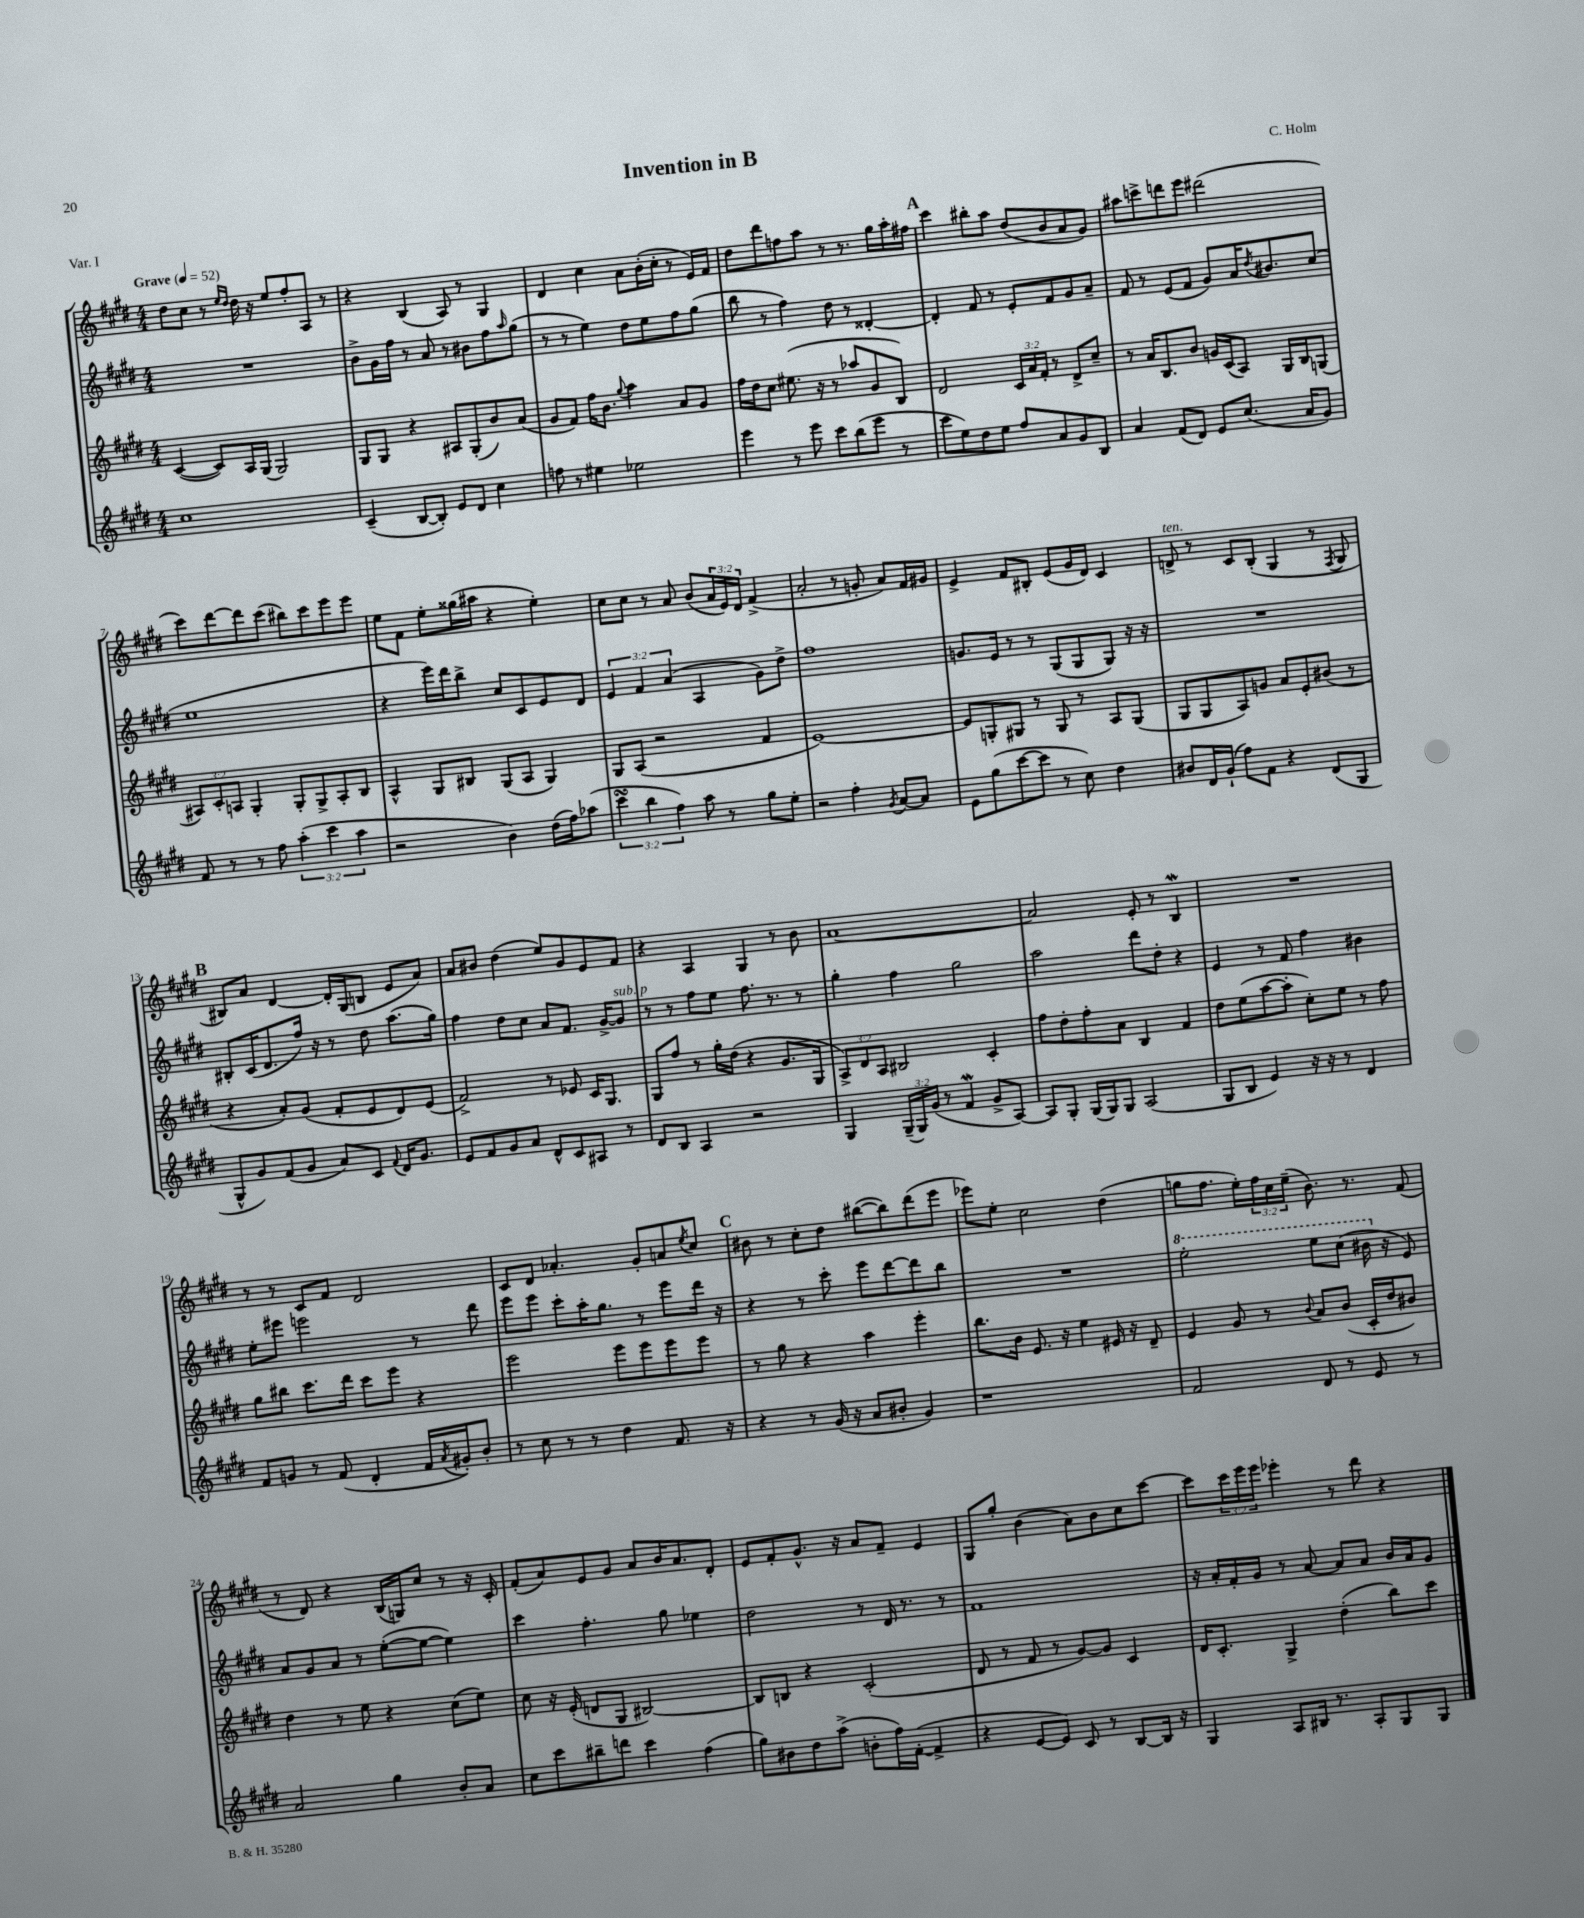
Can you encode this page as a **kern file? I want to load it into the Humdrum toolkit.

**kern	**kern	**kern	**kern
*staff4	*staff3	*staff2	*staff1
*clefG2	*clefG2	*clefG2	*clefG2
*k[f#c#g#d#]	*k[f#c#g#d#]	*k[f#c#g#d#]	*k[f#c#g#d#]
*M4/4	*M4/4	*M4/4	*M4/4
*MM52	*MM52	*MM52	*MM52
1cc#	([4c#	1r	8dd#
.	.	.	8cc#
.	8c#])	.	8r
.	.	.	16qqee
.	.	.	16qqdd#
.	16A	.	16dd#
.	(16G#	.	16r
.	2G#)	.	8ee
.	.	.	8ff#'
.	.	.	8A
.	.	.	8r
=	=	=	=
(4c#~	8G#	8b^	4r
.	8G#	16g#	.
.	.	16ff#	.
[8B	4r	8r	(4B
8B'])	.	8a	.
8e	8A#	8r	8A)
8d#	(8G#'	8b#	8r
4cc#	8b)	8ff#	4G#
.	.	16qqaa	.
.	(8a	(8gg#	.
=	=	=	=
8ff	8g#	8r	4d#
8r	8f#)	8r	.
4ee#	16ff#	4ee)	4cc#
.	8.b	.	.
.	8qqgg#	.	.
2ee-	4aa	8dd#	8a
.	.	8ee	(16b'
.	.	.	16cc#'
.	8a	8ff#	8r
.	8g#	(8gg#	16e)
.	.	.	16f#
=	=	=	=
4eee	16ff#	8bb	8dd#
.	16dd#	.	.
.	8cc#	8r	8ddd#
8r	(8.ee#	4ff#)	8ff
8eee	.	.	8aa
.	16r	.	.
8ccc#	8r	8dd#	8r
(8bb	8aa-	8r	8.r
8eee	8g#	[4d##'	.
.	.	.	16gg#
8r	8B)	.	16aa'
.	.	.	16ff#
=	=	=	=
8ccc#	2d#	4d##']	4ccc#
8ee)	.	.	.
8dd#	.	8f#	8bb#'
8ee	.	8r	8aa
8ff#	24c#	8e'	(8dd#
.	24a	.	.
.	24f#'	.	.
8a	8r	8f#	8b
8g#	8d#^	8g#	8a
8B	8cc#~	8a~	8g#)
=	=	=	=
4a	8r	8f#	8aa#
.	16a	8r	8ccc^
.	8.B	.	.
(8f#	.	(8e	8ddd
8d#)	8b	8f#	8eee
8e	16g	8g#)	(2ddd#
.	(16c#	.	.
(8.cc#	8A)	16a	.
.	.	8qdd#	.
.	.	8.b#	.
.	16G#	.	.
16a	16B	.	.
8g#)	(8G	(8cc#	.
=	=	=	=
8f#	12A#)	1ee	8ccc#)
.	12c#'	.	.
8r	.	.	[8ddd#
.	12A	.	.
8r	4G#'	.	8ddd#]
8ff#	.	.	(8ccc#
(6aa'	8G#'	.	8bb#)
.	8G#^	.	8ccc#
6ccc#	.	.	.
.	8A'	.	8eee
6aa	.	.	.
.	8B	.	8eee
=	=	=	=
2r	4A^^	4r	8ee
.	.	.	8f#
.	8G#	16eee)	8ee'
.	.	16ddd#	.
.	8B#	8bb^	(16gg##
.	.	.	16aa#
4b)	(8G#	8cc#	4r
.	8A	8c#	.
(16dd#	4G#)	8e	4ee')
16ff#)	.	.	.
(8aa-	.	8d#	.
=	=	=	=
6ccc#	8G#	6e	8cc#
.	(8A	.	8cc#
6bb	.	6f#	.
.	2r	.	8r
6ff#)	.	(6a	.
.	.	.	8a
8aa	.	4A	(8b
8r	.	.	24a
.	.	.	24e)
.	.	.	24d#
8gg#	4f#	8g#)	(4f#^
8ee'	.	8dd#^	.
=	=	=	=
2r	[1e)	1ff#	2a'
4ff#'	.	.	8r
.	.	.	8g'
8qg#	.	.	.
[8a	.	.	8a)
8a]	.	.	16f#
.	.	.	16g#
=	=	=	=
8e	8e]	8.g	4e^
(8gg#	8G'	.	.
.	.	16e	.
[8ccc#	8G#	8r	8f#
8ccc#]	8r	8r	8B#'
8r	8G#	(8G#	(8e
8cc#)	8r	8G#	16g#
.	.	.	16d#)
4dd#	8A	8G#)	4c#
.	(8G#	16r	.
.	.	16r	.
=	=	=	=
8b#	8G#	1r	8d^
16d#	8G#	.	8r
(16g#`	.	.	.
8ff#)	8A)	.	8c#
8f#	8g	.	(8B'
4r	8a	.	4G#
.	8e'	.	.
(8d#	(8b#	.	8r
.	.	.	8qF#
8G#	8r	.	8G#
=	=	=	=
8G#^^	4r	8B#'	8B#)
8g#)	.	(16c#	8a
.	.	8.d#	.
(8f#	8a')	.	[4d#
8g#	(8g#	16ff#)	.
.	.	16r	.
8a)	8f#'	8r	16d#']
.	.	.	(16G#
8c#	8e	8dd#	8B
8qqf#	.	.	.
16d#	8d#)	(8.aa	8e
8.g#	.	.	.
.	(8e	.	8a)
.	.	16gg#)	.
=	=	=	=
8e	2f#^)	4ff#	8a
8f#	.	.	8b#
8g#	.	8dd#	(4dd#
8a	.	8cc#	.
8d#^^	8r	8a	8ee)
8c#	8e-	8.f#	8g#
8A#	16c#	.	8e
.	8.G#	[16g#^	.
8r	.	8g#]	8f#
=	=	=	=
8d#	8G#	8r	4r
8B	8ff#	8r	.
4A	8r	8ff#	4A
.	16gg#'	8ee	.
.	(16dd#	.	.
2r	4r	8.ff#	4G#
.	.	8.r	.
.	8.g#	.	8r
.	.	8r	8b
.	16G#	.	.
=	=	=	=
4G#	12A^)	4gg#'	[1a
.	12d#	.	.
.	12A	.	.
(24G#~	2B#	4ff#	.
24G#)	.	.	.
(24g#	.	.	.
8r	.	.	.
4f#	.	2gg#	.
8g#^	4c#'	.	.
[8A)	.	.	.
=	=	=	=
8A]	8ff#	2aa	2a]
8G#'	8dd#'	.	.
(16G#	8ff#'	.	.
16G#)	.	.	.
8G#	8a	.	.
(2A	4B	8ddd#	8e'
.	.	8dd#'	8r
.	4f#	4r	4B
=	=	=	=
8G#	8dd#	4e	1r
8B	(8ee	.	.
4e)	[8aa	8r	.
.	8aa']	8f#	.
16r	8cc#')	4ff#	.
16r	.	.	.
8r	8ee	.	.
4d#	8r	4b#	.
.	8ff#	.	.
=	=	=	=
8f#	8gg#	8ee'	8r
8g	8bb#	8eee#	8r
8r	8.ccc#	2eee	8c#
(8f#	.	.	8f#
.	16ddd#	.	.
4d#'	8ccc#	.	2d#
.	8eee	.	.
16f#	4r	8r	.
8qa	.	.	.
16g#')	.	.	.
8b'	.	8ddd#	.
=	=	=	=
8r	2eee	8eee	8c#
8cc#	.	8eee	8d#
8r	.	8ccc#'	4.a-'
8r	.	16aa'	.
.	.	8.gg#	.
4dd#	8eee	.	.
.	8eee	8r	8g#'
8.f#	8eee	8eee	8a
.	.	.	8qee
.	8eee	16ddd#	8cc#
16r	.	16r	.
=	=	=	=
4r	8r	4r	8b#
.	8gg#	.	8r
8r	4r	8r	8cc#'
(16g#	.	8ccc#'	8dd#
16r	.	.	.
8a	4aa	8eee	([8bb#
8b#'	.	[8ddd#	8bb#])
4g#)	4eee'	8ddd#]	(8ddd#
.	.	8bb	8eee
=	=	=	=
1r	8.bb	1r	8eee-)
.	.	.	8ee'
.	16b	.	.
.	8.e	.	2cc#
.	16r	.	.
.	4ee	.	.
.	16e#	.	(4dd#
.	16r	.	.
.	8d#~	.	.
=	=	=	=
2f#	4e	2eee'	8gg
.	.	.	8.ff#
.	8g#	.	.
.	.	.	16ee')
.	8r	.	24ff#
.	.	.	24cc#
.	.	.	(24ee~
.	8qqb	.	.
8d#	8a	8eee	8.b)
8r	(8b	(8ccc#	.
.	.	.	8.r
8e	16c#'	16bb#	.
.	16dd#	16r	.
8r	8b#)	8e)	(8f#
=	=	=	=
2a	4dd#	8a	8r
.	.	8g#	8d#)
.	8r	8a	4r
.	8ee	8r	.
4gg#	4r	([8ee'	(16B
.	.	.	16G)
.	.	8ee_	8cc#
8b'	(8cc#	4ee])	8r
8a	8ee)	.	16r
.	.	.	16c#'
=	=	=	=
8cc#	8cc#	4ccc#	(8f#'
8ccc#	16r	.	8a)
.	(16e'	.	.
8bb#~	8d	4.ff#'	8e
8ddd	8G#	.	8g#
4ccc#	[2B#)	.	8a
.	.	8gg#	16b
.	.	.	8.a
(4ff#	.	4ee-	.
.	.	.	8d#'
=	=	=	=
8gg#)	8B#]	2dd#	8e
8b#	8B	.	8f#'
8dd#	4r	.	8.g#^^
(8aa^	.	.	.
.	.	.	16r
8b'	(2c#'	8r	8a
16ff#)	.	16d#	8f#~
([16f#'	.	8.r	.
4f#^]	.	.	4e
.	.	8r	.
=	=	=	=
4r	8d#	1f#	8G#
.	8r	.	8gg#'
[8e	8f#	.	(4b
8e])	8r	.	.
8c#	[8g#)	.	8a)
8r	8g#]	.	8b
[8B	4c#	.	8cc#
16B]	.	.	[8ccc#
16r	.	.	.
=	=	=	=
4G#	16d#	16r	8ccc#]
.	8.c#'	16a'	.
.	.	16f#'	24ccc#
.	.	.	24eee
.	.	16g#	.
.	.	.	24eee
8A	4G#^	8r	4eee-'
16B#	.	[8a	.
8.r	.	.	.
.	(4dd#'	8a]	8r
8A'	.	8a	8ddd#
8G#	8bb)	16b	4r
.	.	16a	.
8G#	8ccc#	8g#	.
==	==	==	==
*-	*-	*-	*-
